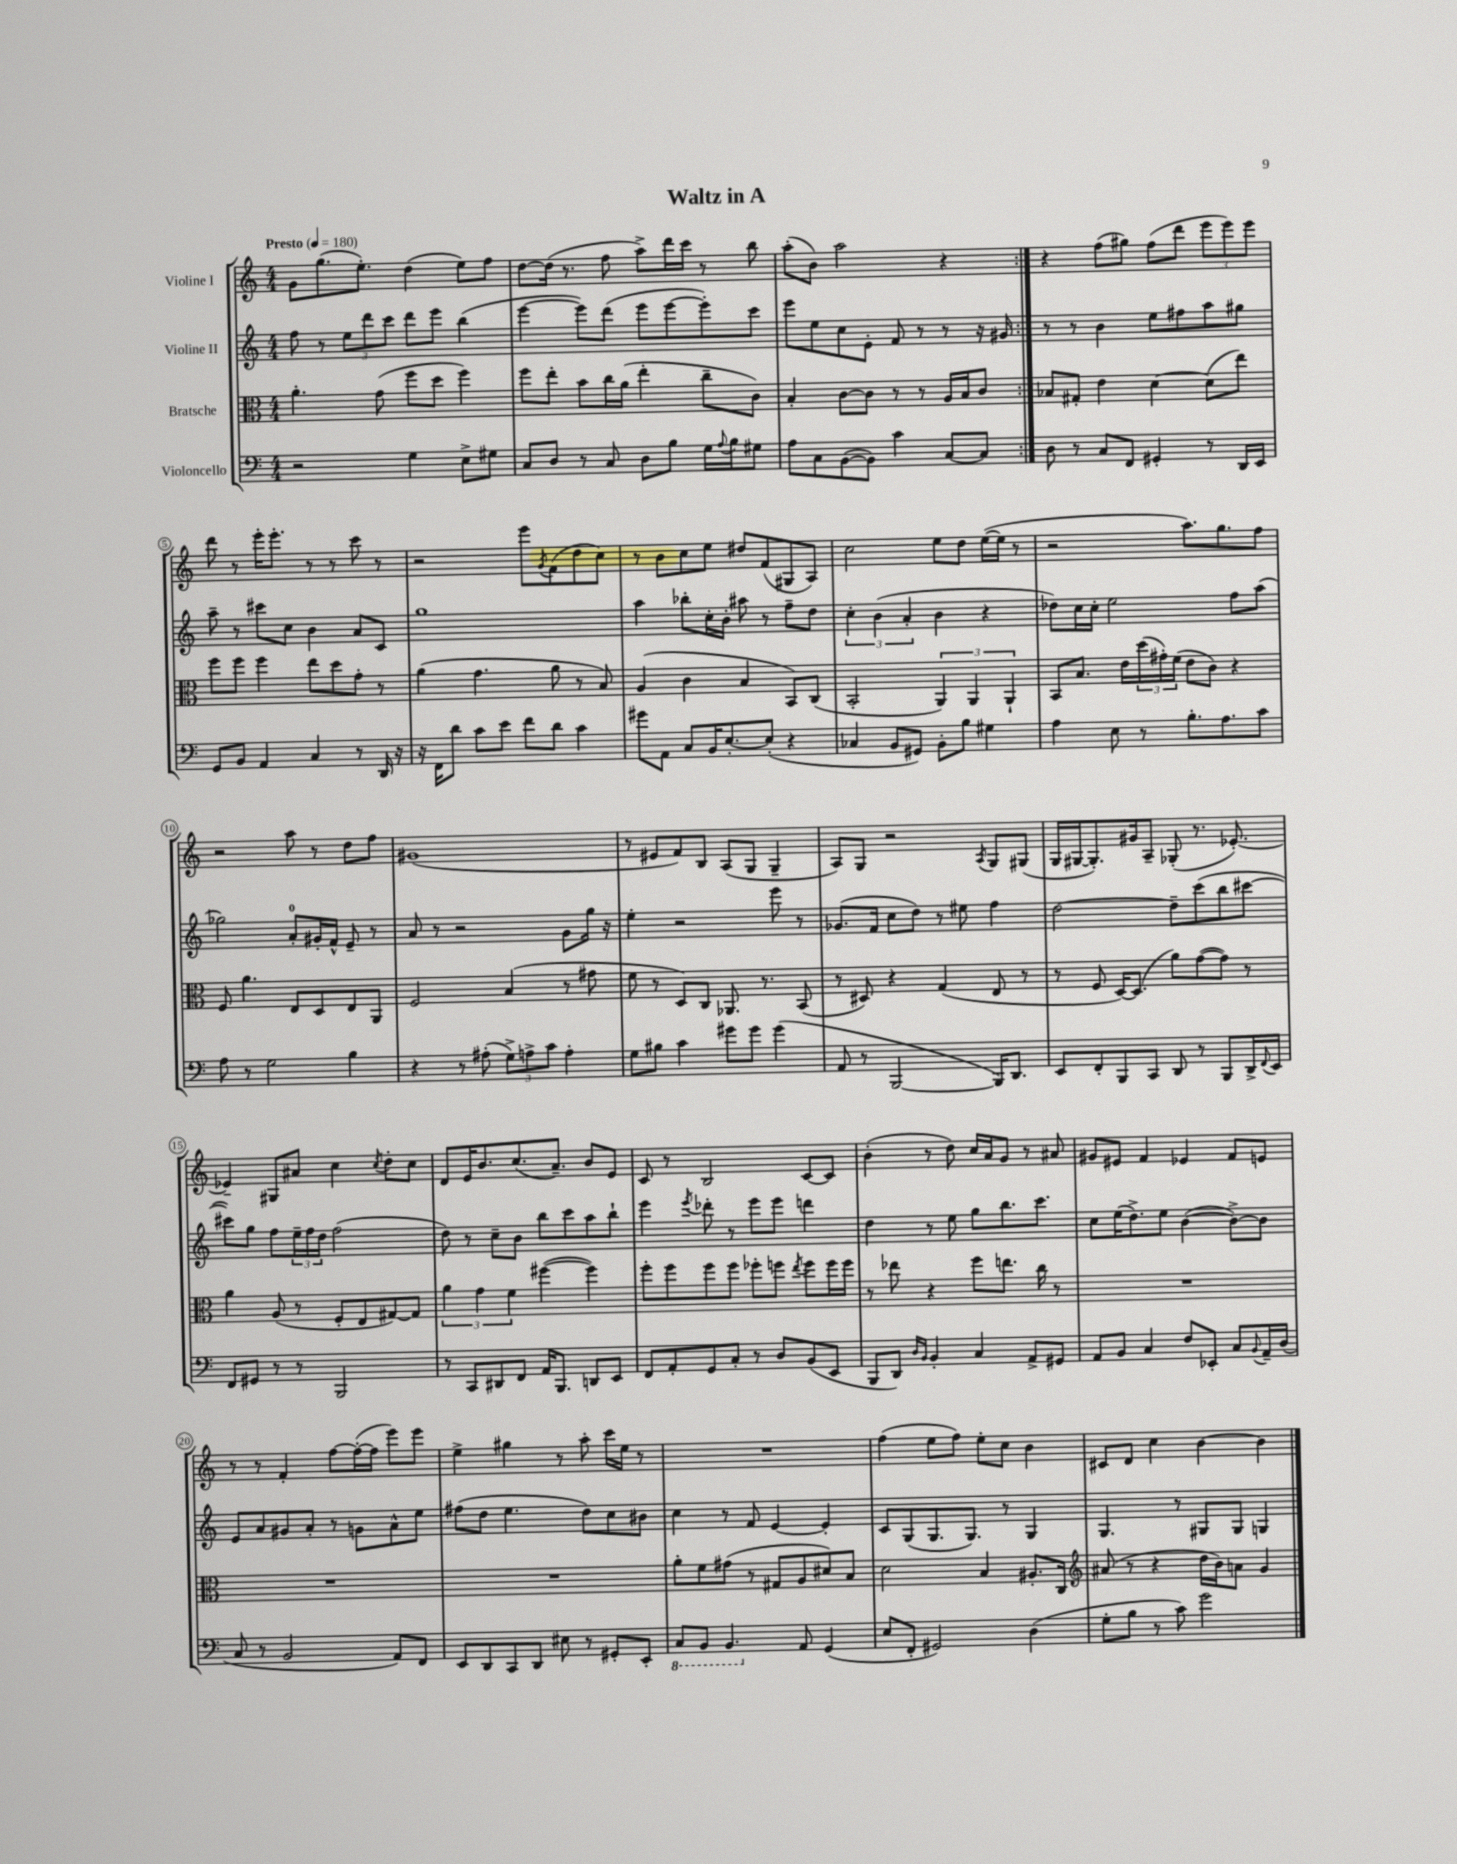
\header { title = "Waltz in A" }
<<
\new StaffGroup <<
\new Staff = "s0" \with { instrumentName = "Violine I" } {
    \clef treble \key c \major \numericTimeSignature \time 4/4 \tempo "Presto" 4 = 180
    \repeat volta 2 { g'8 g''8.( e''8.-.) d''4( e''8) f''8 |
    d''8~ d''16( r8. f''8 a''8->) d'''16 c'''16 r8 b''8 |
    a''8-.( b'8) a''2 r4 | }
    r4 f''8( gis''8) f''8( d'''8 \tuplet 3/2 { e'''8 e'''8) e'''8 } |
    d'''8 r8 e'''16-. e'''8.-. r8 r8 c'''8 r8 |
    r2 e'''8 \acciaccatura { g'8 } f'8( d''8 c''8) |
    r8 b'8 c''8 e''8 dis''8 f'8( gis8 a8) |
    c''2 e''8 d''8 e''16~( e''16 r8 |
    r2 a''8.) g''8. f''8 |
    r2 a''8 r8 d''8 f''8 |
    gis'1( |
    r8 eis'8 f'8) b8 a8( g8 g4-- |
    a8) g8 r2 \acciaccatura { a8 } g8 gis8( |
    g16 gis16~ gis8.-.) gis'16 a8-- ges8-.( r8. ees'8.~-.) |
    ees'4-- gis8 ais'8 c''4 \acciaccatura { c''8 } d''8-. c''8 |
    d'8 e'16 b'8. c''8.( a'8.--) b'8 e'8 |
    c'8 r8 b2 c'8~ c'8 |
    b'4-.( r8 d''8) c''16 a'16 g'8 r8 ais'8 |
    gis'8 eis'8 f'4 ees'4 f'8 e'8 |
    r8 r8 f'4-. f''8~ f''16~-.( f''16 e'''8) e'''8 |
    e''4-> gis''4 r8 a''8-. c'''16 e''16 r8 |
    R1 |
    f''4( e''8 f''8) e''8-. c''8 b'4 |
    cis'8 d'8 c''4 b'4~ b'4 \bar "|." |
}
\new Staff = "s1" \with { instrumentName = "Violine II" } {
    \clef treble \key c \major \numericTimeSignature \time 4/4
    \repeat volta 2 { f''8 r8 \tuplet 3/2 { e''8 d'''8 c'''8 } d'''8 e'''8 b''4( |
    e'''4~ e'''8) d'''8( e'''8 e'''8~ e'''8-.) c'''8 |
    e'''8 e''8 c''8 e'8-. f'8 r8 r8 r16 gis'16 | }
    r8 r8 b'4 e''8 fis''8 a''8 gis''8 |
    a''8-- r8 cis'''8 c''8 b'4 a'8 c'8 |
    g''1 |
    a''4 bes''8-. c''16-. b'16-. ais''8 r8 f''8-- d''8 |
    \tuplet 3/2 { c''4-. b'4( a'4-. } b'4 r4 |
    des''8) c''16 c''16-. e''2 f''8 a''8( |
    ges''2) a'8-0-. gis'16-. f'16-^ e'8-- r8 |
    a'8 r8 r2 g'8 g''16 r16 |
    e''4-. r2 e'''8 r8 |
    ges'8.( f'16 c''8 d''8) r8 eis''8 f''4 |
    d''2~ d''8-- c'''8( b''8 cis'''8~ |
    cis'''8) g''8 f''8 \tuplet 3/2 { e''16-- f''16 d''16 } f''2( |
    d''8) r8 c''8-- b'8 b''8 c'''8 a''8 b''8-! |
    e'''4 \acciaccatura { e'''8 } des'''8-. r8 e'''8 e'''8 d'''4 |
    d''4 r8 e''8 g''8 b''8. c'''8. |
    c''8 e''16( d''8.->) e''8 b'4~( b'8~->) b'8 |
    e'8 a'8 gis'8 a'8-. r8 g'8 a'8-^ e''8 |
    fis''8( d''8 e''4. d''8) c''8 bis'8 |
    c''4 r8 f'8 e'4~ e'4-. |
    c'8 g8( g8. g8.) r8 g4 |
    g4. r8 gis8 gis8 g4 \bar "|." |
}
\new Staff = "s2" \with { instrumentName = "Bratsche" } {
    \clef alto \key c \major \numericTimeSignature \time 4/4
    \repeat volta 2 { a'4.-. g'8( f''8 d''8 f''4) |
    f''8 e''8-. b'8 c''16 a'16( e''4-. c''8-- c'8) |
    b4-. c'8~ c'8 r8 r8 a16 b16 c'8 | }
    bes8 gis8-. e'4 d'4~ d'8( e''8) |
    f''8 f''8 f''4 e''8 d''8 g'8-. r8 |
    a'4( g'4. a'8 r8 b8) |
    a4( c'4 b4 b,8) c8( |
    b,2-. \tuplet 3/2 { a,4) a,4 a,4-! } |
    b,8 b8. e'16 \tuplet 3/2 { d''16( gis'16-.) f'16( } e'8 c'8) r4 |
    f8 a'4. e8 d8 e8 a,8 |
    f2 b4( r8 gis'8 |
    f'8 r8 d8) c8 aes,8. r8. b,8( |
    r8 dis8) r4 g4( e8 r8 |
    r8 f8 d16~) d8.( a'8) g'8~( g'8) r8 |
    a'4 a8( r8 f8-. e8 gis8~) gis8 |
    \tuplet 3/2 { a'4 g'4 f'4 } fis''4~( fis''4) |
    f''8-. f''8 f''8 f''8 fes''8-. f''8 \acciaccatura { e''8 } f''8 f''16 f''16 |
    r8 ees''8 r4 f''8 e''8. c''16 r8 |
    R1 |
    R1 |
    R1 |
    a'8-. f'8 gis'8( r8 gis8 a8 dis'8) b8 |
    d'2 b4 ais8.-. c16 |
    \clef treble ais'8( r8 r4 d''16 b'16) a'8 g'4 \bar "|." |
}
\new Staff = "s3" \with { instrumentName = "Violoncello" } {
    \clef bass \key c \major \numericTimeSignature \time 4/4
    \repeat volta 2 { r2 g4 e8-> gis8 |
    c8 d8 r8 c8 d8 b8 g16 \appoggiatura { a8 } b16 gis8 |
    a8 c8 b,8~( b,8) c'4 c8~ c8 | }
    d8 r8 c8 f,8 gis,4-. r8 d,16 e,16 |
    g,8 b,8 a,4 c4 r8 d,16 r16 |
    r16 f,16 d'8 c'8 e'8 f'8 d'8 c'4 |
    gis'8 a,8 c8 b,16 e8.~-. e8-.( r4 |
    ces4 b,8 gis,8) b,8-. b8 gis4 |
    a4 e8 r8 b8.-. a8. c'8 |
    a8 r8 g2 b4 |
    r4 r8 ais8-.( \tuplet 3/2 { g8->) a8-> c'8 } a4-. |
    g8 bis8 c'4 gis'8 gis'8 gis'4( |
    a,8 r8 b,,2~ b,,16) d,8. |
    e,8 f,8-. b,,8 c,8 d,8 r8 b,,8 d,16-> \appoggiatura { f,8 } e,16 |
    f,8 gis,8 r8 r8 b,,2 |
    r8 c,8 dis,8 f,8 a,16 b,,8. d,8 e,8 |
    f,8 a,8-. g,8 c8-. r8 d8 b,8( e,8 |
    b,,8 d,8) \grace { d16 b,16 } b,4-. c4 a,8-> gis,8 |
    a,8 b,8 c4 f8 ees,8-. c8 \appoggiatura { b,8 } a,16-- d16( |
    c8 r8 b,2 a,8) f,8 |
    e,8 d,8 c,8 d,8 eis8 r8 gis,8-. e,8-. |
    \ottava #-1 c,8 b,,8 b,,4. \ottava #0 a,8 g,4( |
    e8 f,8-. gis,2) d4( |
    g8-. b8 r8 c'8) g'2 \bar "|." |
}
>>
>>
\layout { \context { \Score \override BarNumber.stencil = #(make-stencil-circler 0.1 0.3 ly:text-interface::print) } }
